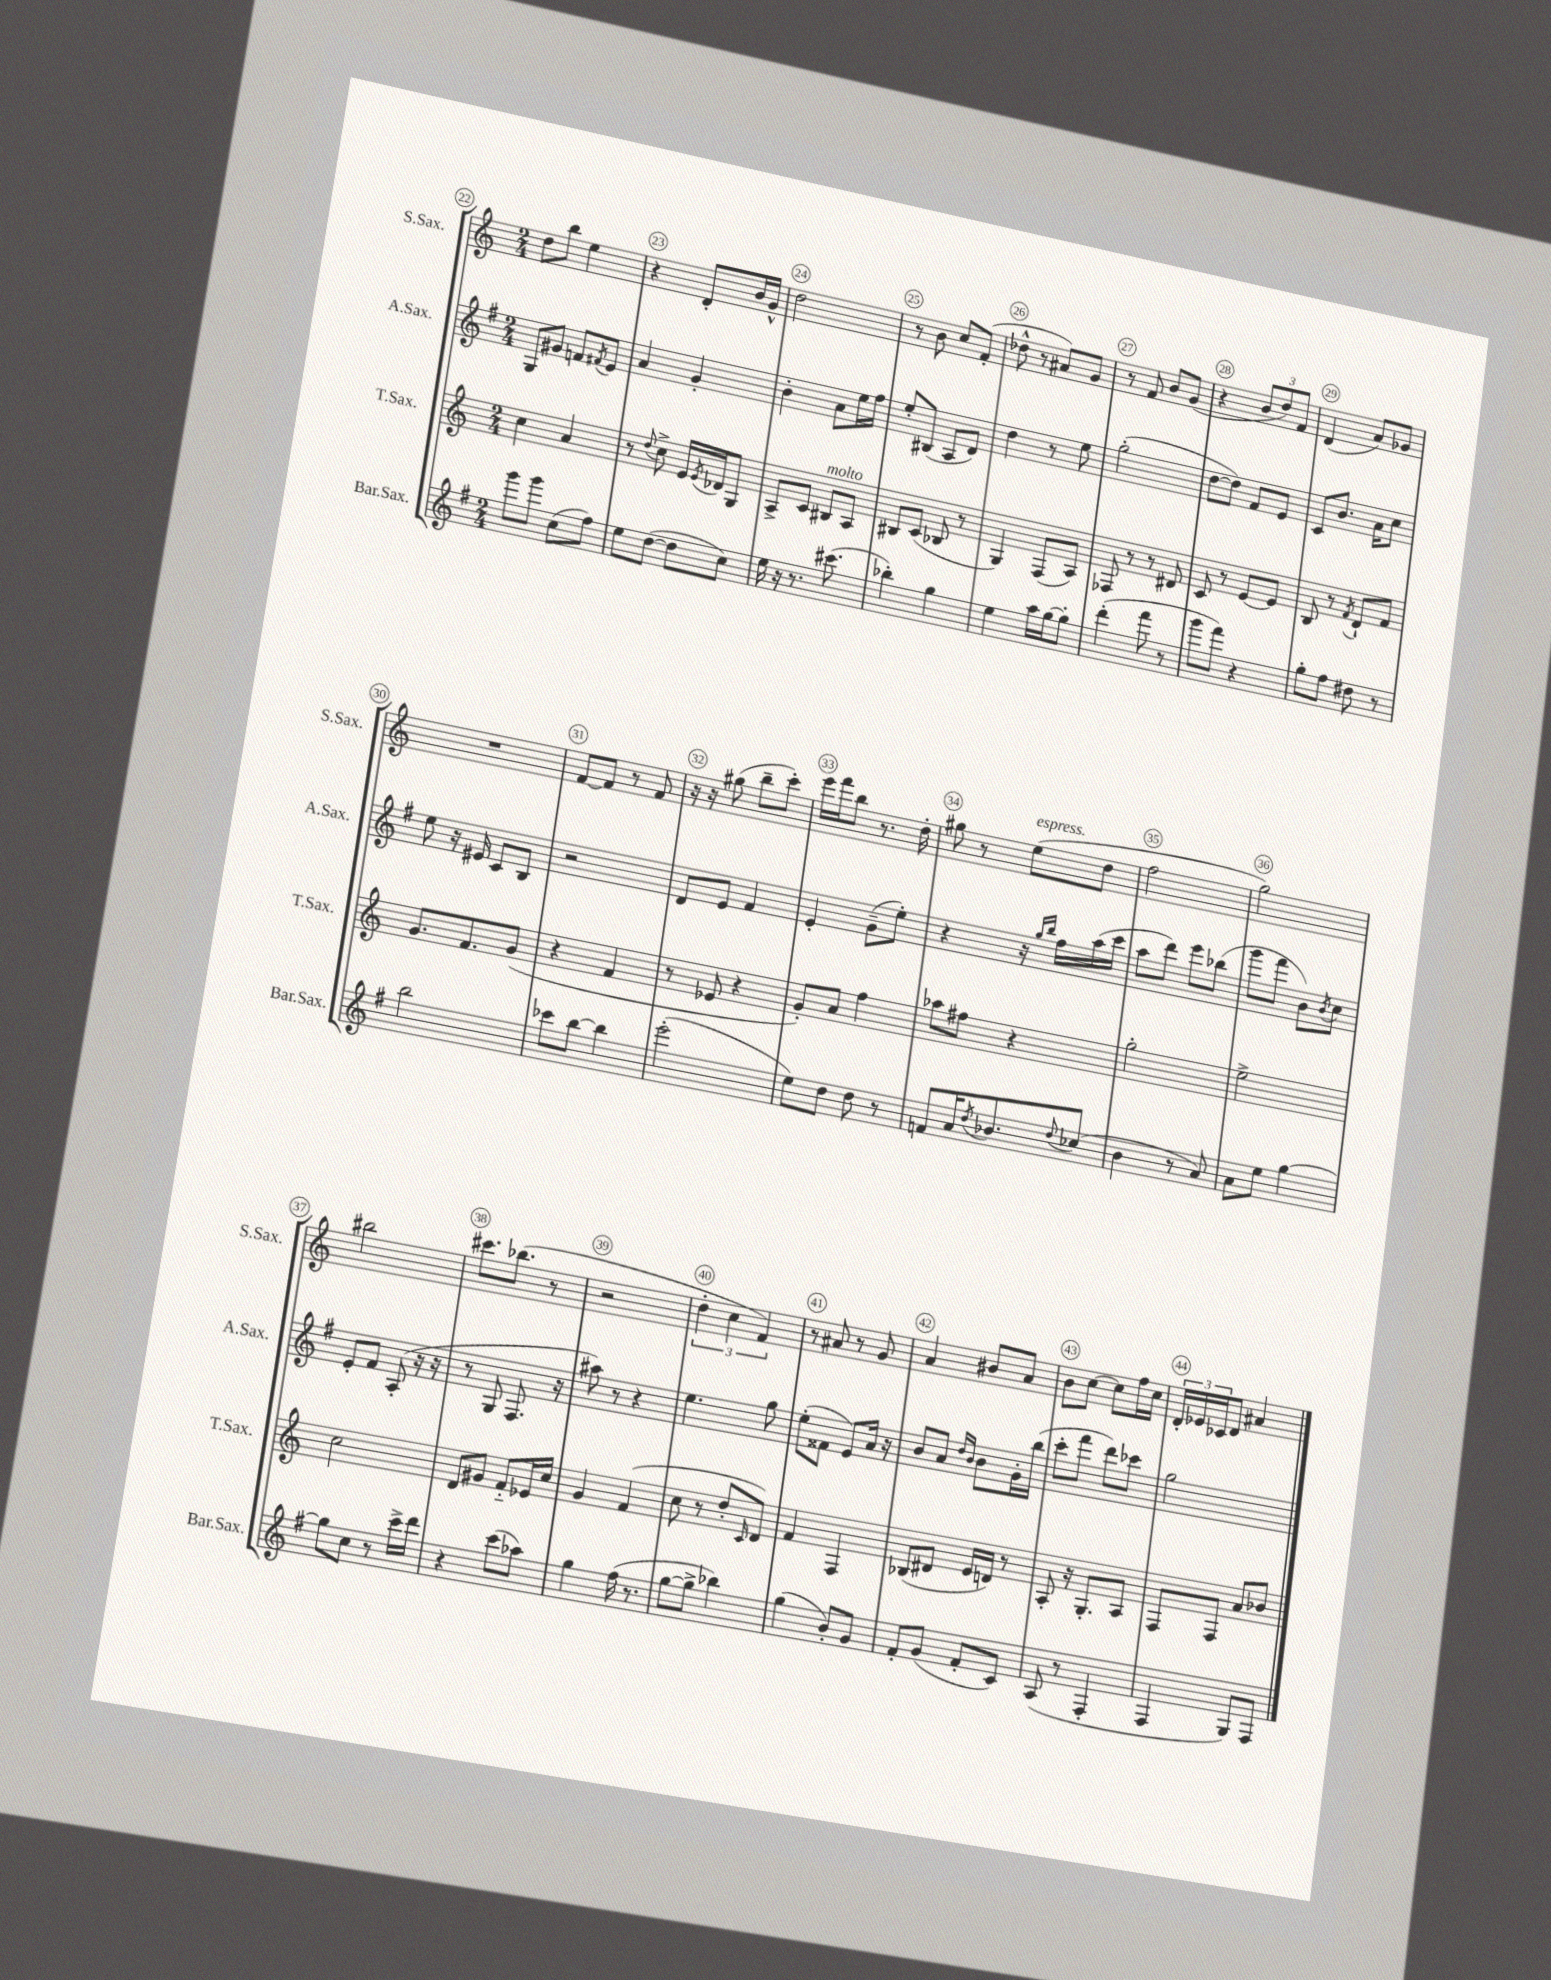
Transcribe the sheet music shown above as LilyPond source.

<<
\new StaffGroup <<
\new Staff = "s0" \with { instrumentName = "S.Sax." shortInstrumentName = "S.Sax." } {
    \clef treble \key c \major \numericTimeSignature \time 2/4
    d''8 b''8 e''4 |
    r4 d'8-. b'16 g'16-^ |
    d''2 |
    r8 b'8 c''8 f'8-.( |
    des''8-^ r8 ais'8) g'8 |
    r8 f'8 b'8 g'8( |
    r4 \tuplet 3/2 { b'8 d''8) f'8 } |
    d'4( a'8) ges'8 |
    R2 |
    f'8~ f'8 r8 f'8 |
    r16 r16 gis''8( b''8-- c'''8-.) |
    e'''16 f'''16 b''8 r8. d''16-. |
    gis''8 r8 e''8^\markup { \italic "espress." }( d''8 |
    f''2 |
    g''2) |
    bis''2 |
    cis'''8. bes''8.( r8 |
    r2 |
    \tuplet 3/2 { d''4-. c''4 f'4) } |
    r8 ais'8 r8 g'8 |
    a'4 bis'8 a'8 |
    b'8 c''8~ c''8 f''16 c''16 |
    \tuplet 3/2 { d'16-. ees'16 ces'16 } d'8 ais'4 \bar "|." |
}
\new Staff = "s1" \with { instrumentName = "A.Sax." shortInstrumentName = "A.Sax." } {
    \clef treble \key g \major \numericTimeSignature \time 2/4
    g8 gis'8 f'8 \acciaccatura { fis'8 } e'8 |
    a'4 g'4-. |
    b'4-. a'8 e''16 fis''16 |
    e''8-. bis8( a8 d'8) |
    d''4 r8 e''8 |
    g''2-.( |
    d''8~ d''8) fis'8 e'8 |
    c'8 b'8. a'16 c''8 |
    e''8 r16 eis'16 c'8 b8 |
    r2 |
    d'8 e'8 fis'4 |
    e'4-. g'8--( e''8-.) |
    r4 r16 \grace { g''16 b''16 } fis''16 a''16( c'''16 |
    a''8 d'''8) e'''8 bes''8( |
    g'''8 fis'''8 b'8) \acciaccatura { b'8 } c''8 |
    e'8-. fis'8 a8-.( r16 r16 |
    r8 g8 fis8. r16 |
    ais''8) r8 r4 |
    e''4. g''8 |
    e''8-.( fisis'8 e'8) a'16 r16 |
    b'8 a'8 \grace { d''16 b'16 } b'8 g'16-. b''16( |
    c'''8-. fis'''8 d'''8) ces'''8 |
    g''2 \bar "|." |
}
\new Staff = "s2" \with { instrumentName = "T.Sax." shortInstrumentName = "T.Sax." } {
    \clef treble \key c \major \numericTimeSignature \time 2/4
    c''4 a'4 |
    r8 \appoggiatura { d''8 } c''8-> e'16 \acciaccatura { e'8 } des'16 g8 |
    a8-> c'8 bis8^\markup { \italic "molto" } a8 |
    bis8 c'8( bes8 r8 |
    g4) f8( a8) |
    fes8 r8 r8 dis'8 |
    c'8 r8 e'8~ e'8 |
    b8 r8 \acciaccatura { f'8 } d'8-! f'8 |
    g'8. f'8. g'8( |
    r4 f'4 |
    r8 ees'8 r4 |
    g'8-.) a'8 f''4 |
    aes''8 fis''8 r4 |
    g''2-. |
    e''2-> |
    c''2 |
    d'8 gis'8 f'8-_ ees'16 c''16 |
    g'4 f'4( |
    c''8 r8 d''8-. \grace { c'16 } d'8) |
    f'4 f4 |
    bes8( dis'8 e'16 d'16) r8 |
    a8-. r16 g8.-. a8 |
    f8 f8 a'8 bes'8 \bar "|." |
}
\new Staff = "s3" \with { instrumentName = "Bar.Sax." shortInstrumentName = "Bar.Sax." } {
    \clef treble \key g \major \numericTimeSignature \time 2/4
    g'''8 g'''8 c''8( fis''8) |
    e''8 d''8~( d''8 c''8) |
    e''16 r16 r8. cis'''8.( |
    bes''4-.) g''4 |
    e''4 a''16 g''16~ g''8-. |
    d'''4-.( fis'''8 r8 |
    g'''8 fis'''8) r4 |
    g''8-. fis''8 dis''8 r8 |
    b''2 |
    ces'''8 b''8~ b''4 |
    e'''2-.( |
    e''8) d''8 d''8 r8 |
    f'8 a'16 \acciaccatura { d''8 } bes'8. \appoggiatura { d''8 } ces''8( |
    b'4 r8 a'8) |
    a'8 e''8 g''4~ |
    g''8 c''8 r8 c'''16-> d'''16 |
    r4 c'''8( aes''8) |
    g''4 fis''16( r8. |
    g''8~ g''8-> bes''4) |
    g''4( b'8-.) g'8 |
    fis'8-. g'8( fis'8-. c'8) |
    a8( r8 fis4-. |
    fis4 g8) fis8 \bar "|." |
}
>>
>>
\layout { \context { \Score currentBarNumber = #22 \override BarNumber.break-visibility = ##(#f #t #t) barNumberVisibility = #all-bar-numbers-visible \override BarNumber.stencil = #(make-stencil-circler 0.1 0.3 ly:text-interface::print) } }
